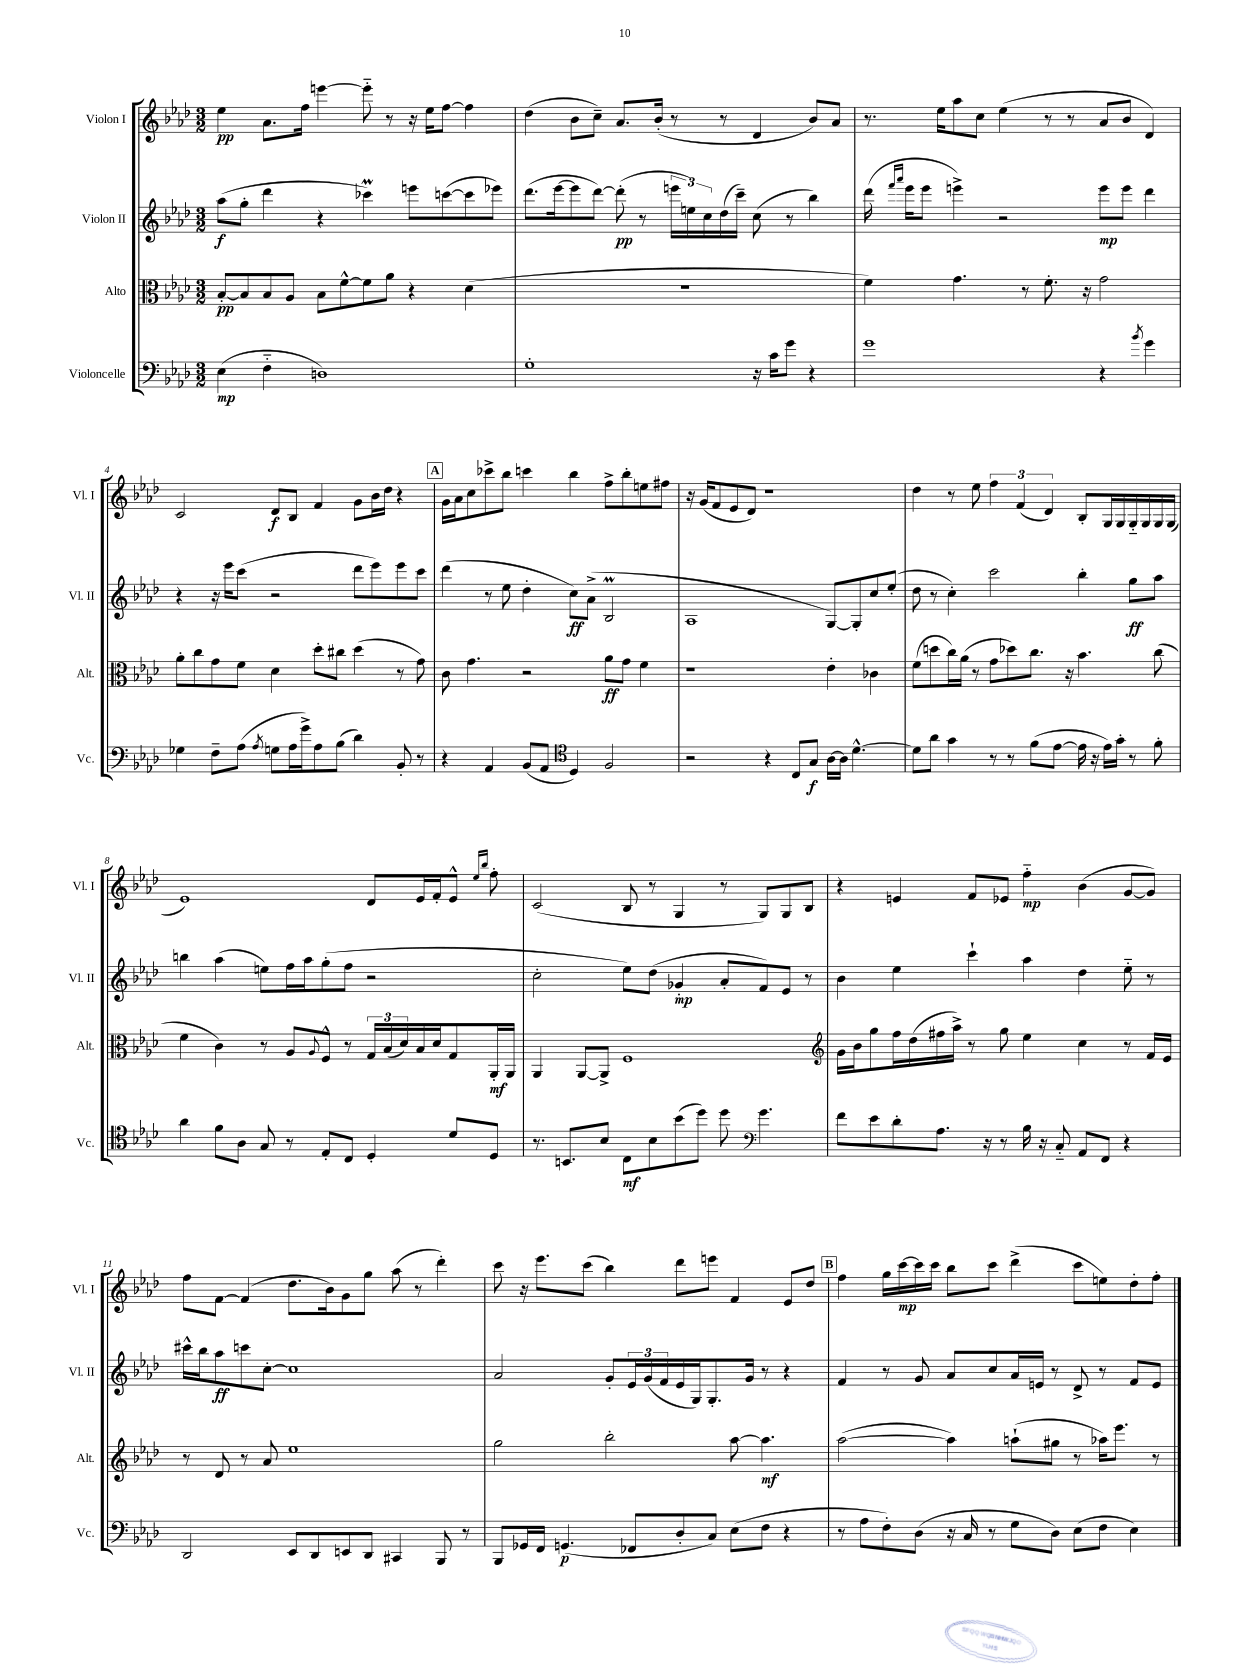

**kern	**dynam	**kern	**dynam	**kern	**dynam	**kern	**dynam
*part4	*part4	*part3	*part3	*part2	*part2	*part1	*part1
*staff4	*staff4	*staff3	*staff3	*staff2	*staff2	*staff1	*staff1
*I"Violoncelle	*	*I"Alto	*	*I"Violon II	*	*I"Violon I	*
*I'Vc.	*	*I'Alt.	*	*I'Vl. II	*	*I'Vl. I	*
*clefF4	*	*clefC3	*	*clefG2	*	*clefG2	*
*k[b-e-a-d-]	*	*k[b-e-a-d-]	*	*k[b-e-a-d-]	*	*k[b-e-a-d-]	*
*M3/2	*	*M3/2	*	*M3/2	*	*M3/2	*
=1	=1	=1	=1	=1	=1	=1	=1
(4E-\	mp	[8B-'/L	pp	(8aa-\L	f	4ee-\	pp
.	.	8B-/]	.	8gg'\J	.	.	.
4F\	.	8B-/	.	4ddd-\	.	8.a-\L	.
.	.	8A-/J	.	.	.	.	.
.	.	.	.	.	.	16ff\Jk	.
1Dn)	.	8B-\L	.	4r	.	[4eeen\	.
.	.	[8f^^\	.	.	.	.	.
.	.	8f\]	.	4ccc-XM\)	.	8eee\]	.
.	.	8a-\J	.	.	.	8r	.
.	.	4r	.	8eeen\L	.	16r	.
.	.	.	.	.	.	16ee-\KL	.
.	.	.	.	([8cccn\	.	[8ff\J	.
.	.	(4d-\	.	8ccc\]	.	4ff\]	.
.	.	.	.	8eee-X\J)	.	.	.
=2	=2	=2	=2	=2	=2	=2	=2
1G'	.	1.r	.	(8.ddd-\L	.	(4dd-\	.
.	.	.	.	[16eee-\k	.	.	.
.	.	.	.	8eee-\]	.	8b-\L	.
.	.	.	.	[8ddd-\J)	.	8cc~\J)	.
.	.	.	.	(8ddd-'\]	pp	8.a-/L	.
.	.	.	.	8r	.	.	.
.	.	.	.	.	.	(16b-'/Jk	.
.	.	.	.	24eeen\LL	.	8r	.
.	.	.	.	24een\)	.	.	.
.	.	.	.	24cc\	.	.	.
.	.	.	.	(16dd-\	.	8r	.
.	.	.	.	16ccc~\JJ)	.	.	.
16r	.	.	.	(8cc\	.	4d-/	.
16c\KL	.	.	.	.	.	.	.
8g\J	.	.	.	8r	.	.	.
4r	.	.	.	4bb-\)	.	8b-/L)	.
.	.	.	.	.	.	8a-/J	.
=3	=3	=3	=3	=3	=3	=3	=3
1g	.	4f\)	.	(16ddd-\	.	8.r	.
.	.	.	.	16qqfff/LL	.	.	.
.	.	.	.	16qqaaa-/JJ	.	.	.
.	.	.	.	16eee-\KL	.	.	.
.	.	.	.	8eee-\J	.	.	.
.	.	.	.	.	.	16ee-\KL	.
.	.	4.g\	.	4eeen^\)	.	8aa-\	.
.	.	.	.	.	.	8cc\J	.
.	.	.	.	2r	.	(4ee-\	.
.	.	8r	.	.	.	.	.
.	.	8.f'\	.	.	.	8r	.
.	.	.	.	.	.	8r	.
.	.	16r	.	.	.	.	.
4r	.	2g\	.	8eee\L	mp	8a-/L	.
.	.	.	.	8eee\J	.	8b-/J	.
8qb-/	.	.	.	.	.	.	.
4g\	.	.	.	4ddd-\	.	4d-/)	.
!!LO:LB:g=z
=4	=4	=4	=4	=4	=4	=4	=4
4G-X\	.	8a-'\L	.	4r	.	2c/	.
.	.	8cc\	.	.	.	.	.
8F~\L	.	8g\	.	16r	.	.	.
.	.	.	.	16eee-\KL	.	.	.
(8A-\J	.	8f\J	.	(8ccc\J	.	.	.
8qA-/	.	.	.	.	.	.	.
8Gn\L	.	4d-\	.	2r	.	8d-/L	f
16A-\L	.	.	.	.	.	8B-/J	.
16g^\J)	.	.	.	.	.	.	.
8A-\	.	8dd-'\L	.	.	.	4f/	.
(8B-\J	.	8cc#X\J	.	.	.	.	.
4d-\)	.	(4dd-\	.	8ddd-\L	.	8g\L	.
.	.	.	.	8eee-\)	.	16b-\L	.
.	.	.	.	.	.	16dd-\JJ	.
8BB-'/	.	8r	.	8eee-\	.	4r	.
8r	.	8g\)	.	8ccc\J	.	.	.
!!LO:REH:place=s1:t=A
=5	=5	=5	=5	=5	=5	=5	=5
4r	.	8c\	.	(4ddd-\	.	16g\LL	.
.	.	.	.	.	.	16a-\J	.
.	.	4.g\	.	.	.	8cc\	.
4AA-/	.	.	.	8r	.	8ccc-X^\	.
.	.	.	.	8ee-\	.	8bb-\J	.
(8BB-/L	.	2r	.	4dd-'\	.	4cccn\	.
8AA-/J	.	.	.	.	.	.	.
*clefC4	*	*	*	*	*	*	*
4D-/)	.	.	.	8cc\L)	ff	4bb-\	.
.	.	.	.	(8a-^\J	.	.	.
2F/	.	8a-\L	ff	2B-M/	.	8ff^\L	.
.	.	8g\J	.	.	.	8bb-'\	.
.	.	4f\	.	.	.	8een\	.
.	.	.	.	.	.	8ff#X\J	.
=6	=6	=6	=6	=6	=6	=6	=6
2r	.	1r	.	1A-	.	16r	.
.	.	.	.	.	.	(16g/KL	.
.	.	.	.	.	.	8f/	.
.	.	.	.	.	.	8e-/	.
.	.	.	.	.	.	8d-/J)	.
4r	.	.	.	.	.	1r	.
8C/L	.	.	.	.	.	.	.
8G/J	f	.	.	.	.	.	.
[16A-\LL	.	4e-'\	.	[8G/L)	.	.	.
16A-\JJ]	.	.	.	.	.	.	.
[4.d-^^\	.	.	.	8G'/]	.	.	.
.	.	4c-X\	.	8cc/	.	.	.
.	.	.	.	(8ee-'/J	.	.	.
=7	=7	=7	=7	=7	=7	=7	=7
8d-\L]	.	(8f\L	.	8dd-\	.	4dd-\	.
8a-\J	.	8ddn\	.	8r	.	.	.
4g\	.	16cc\L)	.	4cc'\)	.	8r	.
.	.	(16a-\JJ	.	.	.	.	.
.	.	8r	.	.	.	8ee-\	.
8r	.	8g\L	.	2ccc\	.	6ff\	.
8r	.	8dd-X\)	.	.	.	.	.
.	.	.	.	.	.	(6f/	.
(8f\L	.	8.cc\J	.	.	.	.	.
.	.	.	.	.	.	6d-/)	.
[8e-\J	.	.	.	.	.	.	.
.	.	16r	.	.	.	.	.
16e-\]	.	4.b-\	.	4bb-'\	.	8B-'/L	.
16r	.	.	.	.	.	.	.
16e-\LL)	.	.	.	.	.	16G/L	.
16g'\JJ	.	.	.	.	.	16G/	.
8r	.	.	.	8gg\L	ff	16G/	.
.	.	.	.	.	.	16G/	.
8f'\	.	(8cc\	.	8aa-\J	.	16G/	.
.	.	.	.	.	.	(16G/JJ	.
!!LO:LB:g=z
=8	=8	=8	=8	=8	=8	=8	=8
4a-\	.	4f\	.	4bbn\	.	1e-)	.
8f\L	.	4c\)	.	(4aa-\	.	.	.
8A-\J	.	.	.	.	.	.	.
8G/	.	8r	.	8een\L)	.	.	.
8r	.	8A-/L	.	16ff\L	.	.	.
.	.	.	.	16aa-\J	.	.	.
.	.	8qqA-/	.	.	.	.	.
8E-'/L	.	8F^^/J	.	(8gg'\	.	.	.
8C/J	.	8r	.	8ff\J	.	.	.
4D-'/	.	24G/LL	.	2r	.	8d-/L	.
.	.	(24B-/	.	.	.	.	.
.	.	24d-/)	.	.	.	.	.
.	.	16B-/	.	.	.	16e-/L	.
.	.	16d-/J	.	.	.	16f'/J	.
8d-/L	.	8G/	.	.	.	8e-^^/J	.
.	.	.	.	.	.	16qqee-/LL	.
.	.	.	.	.	.	16qqbb-/JJ	.
8D-/J	.	16AA-'/L	mf	.	.	8ff'\	.
.	.	16AA-/JJ	.	.	.	.	.
=9	=9	=9	=9	=9	=9	=9	=9
8.r	.	4AA-/	.	2cc'\	.	(2c/	.
8.BBn/L	.	.	.	.	.	.	.
.	.	[8AA-/L	.	.	.	.	.
8B-/J	.	8AA-^/J]	.	.	.	.	.
8C\L	mf	1F	.	8ee-\L)	.	8B-/	.
8B-\	.	.	.	(8dd-\J	.	8r	.
(8b-\	.	.	.	4g-X'/	mp	4G/	.
8dd-\J)	.	.	.	.	.	.	.
8dd-\	.	.	.	8a-'/L	.	8r	.
*clefF4	*	*	*	*	*	*	*
4.g\	.	.	.	8f/)	.	8G/L)	.
.	.	.	.	8e-/J	.	8G/	.
.	.	.	.	8r	.	8B-/J	.
=10	=10	=10	=10	=10	=10	=10	=10
*	*	*clefG2	*	*	*	*	*
8f\L	.	16g\LL	.	4b-\	.	4r	.
.	.	16b-\J	.	.	.	.	.
8e-\	.	8gg\	.	.	.	.	.
8d-'\	.	16ff\L	.	4ee-\	.	4en/	.
.	.	(16dd-\	.	.	.	.	.
8.A-\J	.	16ff#X\	.	.	.	.	.
.	.	16aa-^\JJ)	.	.	.	.	.
.	.	8r	.	4ccc`\	.	8f/L	.
16r	.	.	.	.	.	.	.
8r	.	8gg\	.	.	.	8e-X/J	.
16B-\	.	4ee-\	.	4aa-\	.	4ff\	mp
16r	.	.	.	.	.	.	.
8C/	.	.	.	.	.	.	.
8AA-/L	.	4cc\	.	4dd-\	.	(4b-\	.
8FF/J	.	.	.	.	.	.	.
4r	.	8r	.	8ee-\	.	[8g/L	.
.	.	16f/LL	.	8r	.	8g/J])	.
.	.	16e-/JJ	.	.	.	.	.
!!LO:LB:g=z
=11	=11	=11	=11	=11	=11	=11	=11
2DD-/	.	8r	.	16ccc#X^^\LL	.	8ff\L	.
.	.	.	.	16bb-\J	.	.	.
.	.	8d-/	.	8aa-\	ff	[8f\J	.
.	.	8r	.	8cccn\	.	(4f/]	.
.	.	8a-/	.	[8cc'\J	.	.	.
8EE-/L	.	1ee-	.	1cc]	.	8.dd-\L	.
8DD-/	.	.	.	.	.	.	.
.	.	.	.	.	.	16b-\k)	.
8EEn/	.	.	.	.	.	8g\	.
8DD-/J	.	.	.	.	.	8gg\J	.
4CC#X/	.	.	.	.	.	(8aa-\	.
.	.	.	.	.	.	8r	.
8BBB-/	.	.	.	.	.	4ddd-'\)	.
8r	.	.	.	.	.	.	.
=12	=12	=12	=12	=12	=12	=12	=12
8BBB-/L	.	2gg\	.	2a-/	.	8ccc\	.
16GG-X/L	.	.	.	.	.	16r	.
16FF/JJ	.	.	.	.	.	8.eee-\L	.
(4.GGn/	p	.	.	.	.	.	.
.	.	.	.	.	.	(8ccc\J	.
.	.	2bb-'\	.	8g'/L	.	4bb-\)	.
8FF-X/L	.	.	.	24e-/L	.	.	.
.	.	.	.	(24g/	.	.	.
.	.	.	.	24f/	.	.	.
8D-'/	.	.	.	16e-/	.	8ddd-\L	.
.	.	.	.	16G/J)	.	.	.
8C/J)	.	.	.	8.G'/	.	8eeen\J	.
(8E-\L	.	[8aa-\	.	.	.	4f/	.
.	.	.	.	16g/Jk	.	.	.
8F\J	.	4.aa-\]	mf	8r	.	.	.
4r	.	.	.	4r	.	8e-/L	.
.	.	.	.	.	.	8dd-/J	.
!!LO:REH:place=s1:t=B
=13	=13	=13	=13	=13	=13	=13	=13
8r	.	([2aa-\	.	4f/	.	4ff\	.
8A-\L	.	.	.	.	.	.	.
8F'\)	.	.	.	8r	.	16gg\LL	.
.	.	.	.	.	.	[16ccc\	mp
(8D-\J	.	.	.	8g/	.	16ccc\]	.
.	.	.	.	.	.	16ccc\JJ	.
16r	.	4aa-\])	.	8a-/L	.	8bb-\L	.
16C/	.	.	.	.	.	.	.
8r	.	.	.	8cc/	.	8ccc\J	.
8G\L	.	(8aan`\L	.	16a-/L	.	(4ddd-^\	.
.	.	.	.	16en/JJ	.	.	.
8D-\J)	.	8gg#X\J	.	8r	.	.	.
(8E-\L	.	8r	.	8d-^/	.	8ccc\L	.
8F\J	.	16aa-X\KL)	.	8r	.	8een\)	.
.	.	8.eee-\J	.	.	.	.	.
4E-\)	.	.	.	8f/L	.	8dd-'\	.
.	.	8r	.	8e/J	.	8ff'\J	.
==	==	==	==	==	==	==	==
*-	*-	*-	*-	*-	*-	*-	*-
